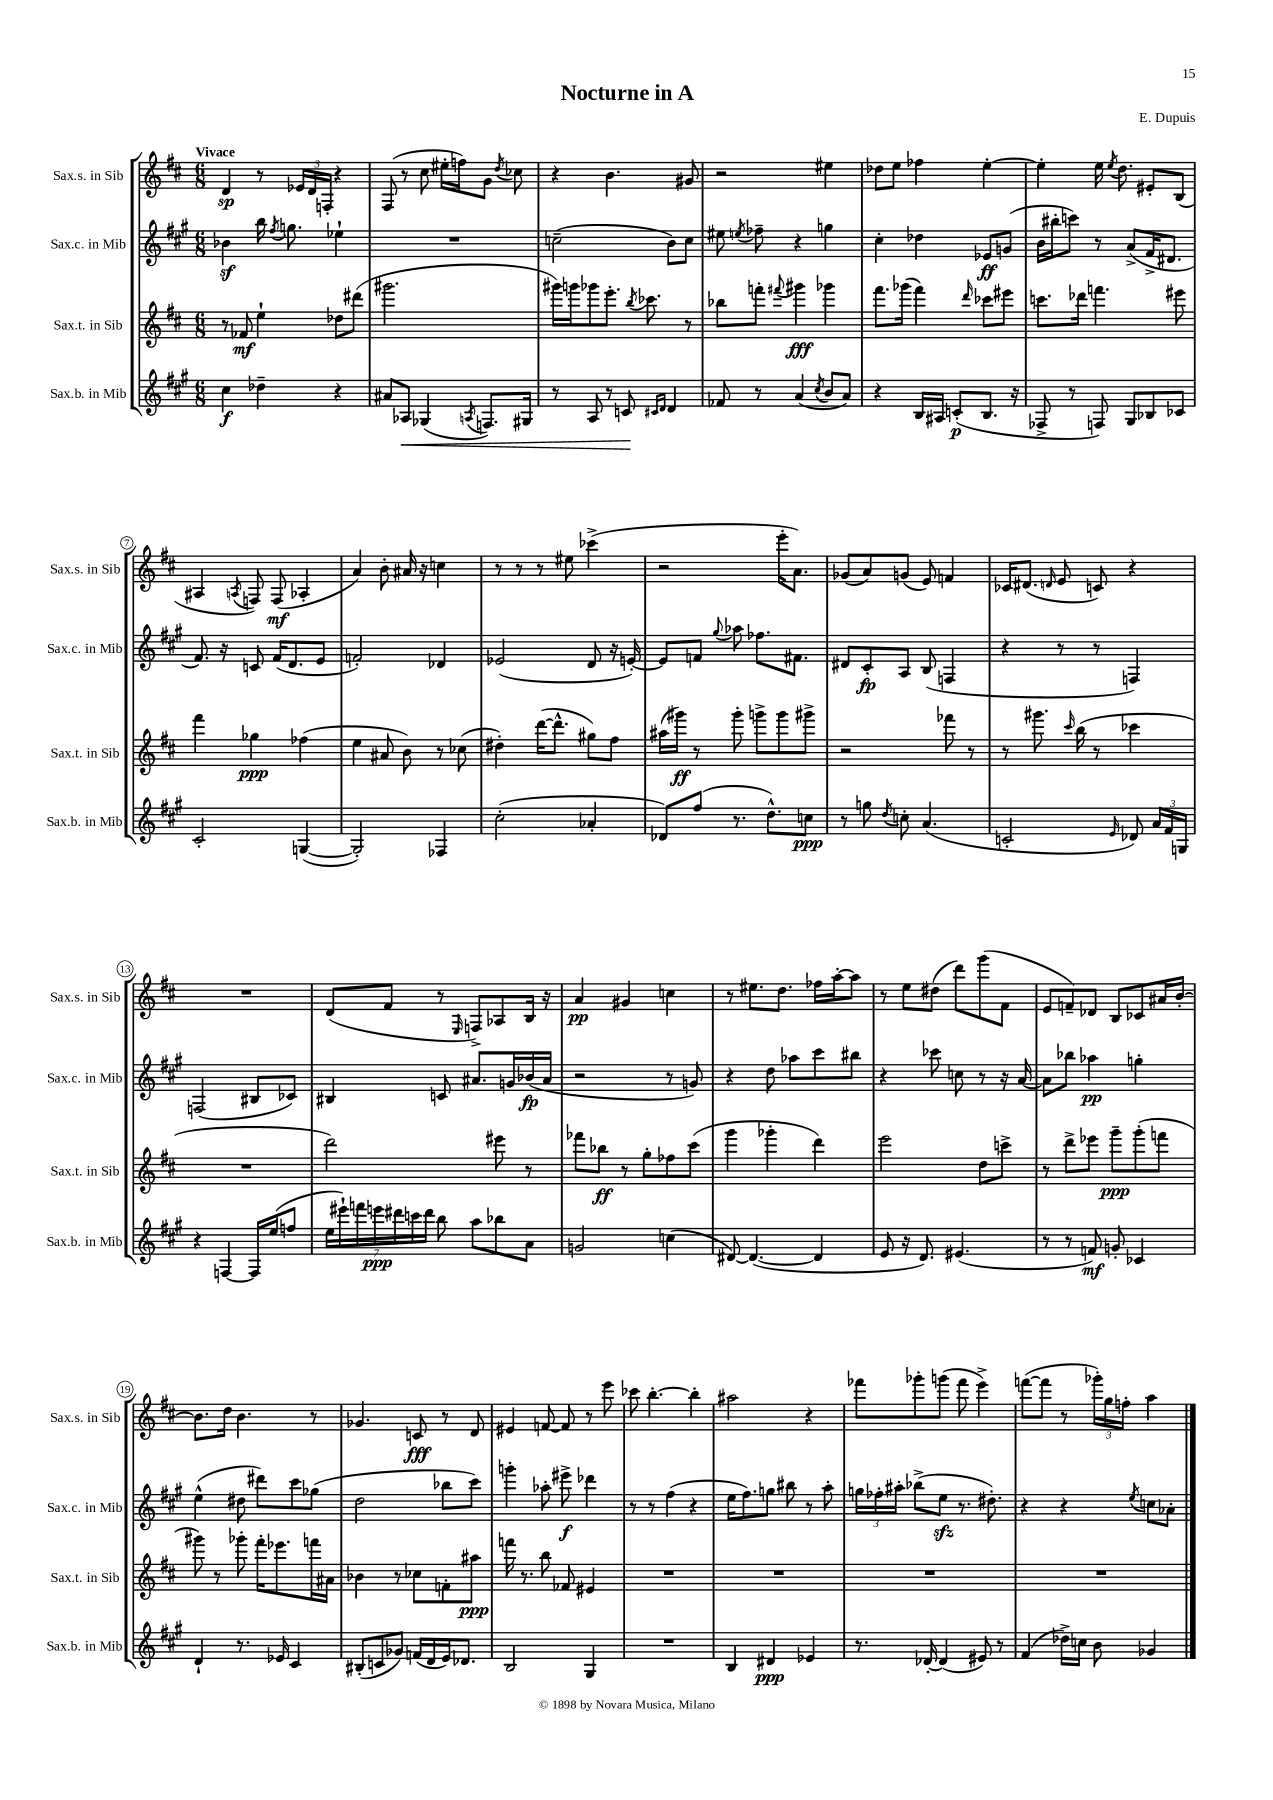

**kern	**kern	**kern	**kern
*staff4	*staff3	*staff2	*staff1
*clefG2	*clefG2	*clefG2	*clefG2
*k[f#c#g#]	*k[f#c#]	*k[f#c#g#]	*k[f#c#]
*M6/8	*M6/8	*M6/8	*M6/8
4cc#\	8r	4b-\	4d/
.	8f-/	.	.
4dd-~\	4ee`\	16bb\	8r
.	.	8qff#/	.
.	.	8.gg\	.
.	.	.	24e-/LL
.	.	.	24d/
.	.	.	24F'/JJ
4r	8dd-\L	4ee-`\	4r
.	(8ddd#\J	.	.
=	=	=	=
8a#/L	2.ggg#\	2.r	(8F#/
8A-/J	.	.	8r
(4G-/	.	.	8cc#\
.	.	.	16ee#'\LL
.	.	.	16ff\J)
8qA/	.	.	.
8.F/L)	.	.	8g\J
.	.	.	8qdd/
.	.	.	8cc-\
16G#/Jk	.	.	.
=	=	=	=
8r	16ggg#\LL)	(2cc~\	4r
.	16ggg\J	.	.
8A/	8ggg-\	.	.
8r	8.eee'\J	.	4.b\
8c/	.	.	.
.	8qbb/	.	.
.	8.ccc-\	.	.
16qqc#/LL	.	.	.
16qqd/JJ	.	.	.
4d/	.	8b\L)	.
.	8r	8cc\J	8g#/
=	=	=	=
8f-/	8bb-\L	8ee#\	2r
.	.	8qee/	.
8r	8fff'\J	8ff-~\	.
.	8qqfff#/	.	.
(4a/	4ggg#\	4r	.
8qcc#/	.	.	.
8b/L	4ggg-\	4gg\	4ee#\
8a/J)	.	.	.
=	=	=	=
4r	8.fff#\L	4cc#'\	8dd-\L
.	.	.	8ee\J
.	(16ggg-\Jk	.	.
16B/LL	4fff#\)	4dd-\	4ff-\
16A#/JJ	.	.	.
(8c'/L	.	.	.
.	16qqddd/	.	.
8.B/J	8ccc-\L	8e-/L	[4ee'\
.	8eee#\J	(8g/J	.
16r	.	.	.
=	=	=	=
8F-^/	8.ccc\L	16b\LL	4ee'\]
.	.	16bb#'\J	.
8r	.	8ccc\J)	.
.	16ddd-\Jk	.	.
8F/)	4.fff\	8r	16ee\
.	.	.	8qee/
.	.	.	8.dd\
8G#/L	.	(8a^/L	.
8B-/	.	16f#^/K	8e#'/L
.	.	8.d#/J	.
8c-/J	8eee#\	.	(8B/J
=	=	=	=
2c#'/	4fff#\	8.f#/)	4A#/
.	.	16r	.
.	.	.	8qA/
.	4gg-\	8c/	8F/)
.	.	(16f#/LK	(8F/
.	.	8.d/	.
([4G/	(4ff-\	.	4A-'/
.	.	8e/J	.
=	=	=	=
2G'/])	4ee\	2f'/)	4a/)
.	8a#/	.	8b'\
.	8b\)	.	16a#/
.	.	.	16r
4F-/	8r	4d-/	4cc\
.	(8cc-\	.	.
=	=	=	=
(2cc#'\	4dd#'\)	(2e-/	8r
.	.	.	8r
.	([16ddd\LK	.	8r
.	8.ddd^^\]J	.	.
.	.	.	8ee#\
4a-'/	8gg#\L)	8d/	(4ccc-^\
.	8ff#\J	16r	.
.	.	[16e'/)	.
=	=	=	=
8d-/L)	(16aa#\LL	8e/]L	2r
.	16ggg#\JJ)	.	.
(8ff#/J	8r	8f/J	.
.	.	8qqgg#/	.
8.r	8ggg#'\	8aa-\	.
.	8ggg^\L	8.ff-\L	.
8.dd^^\L)	.	.	.
.	8ggg\	.	16eee'\LK
.	.	8.f#\J	8.a\J)
8cc\J	8ggg#^\J	.	.
=	=	=	=
8r	2r	8d#/L	(8g-/L
8gg\	.	8c#'/	8a/)
8qdd/	.	.	.
8cc'\	.	8A/J	(8g/J
(4.a/	.	(8B/	8e/)
.	8fff-\	4F/	4f/
.	8r	.	.
=	=	=	=
2c'/	8r	4r	16c-/LK
.	.	.	(8.d#/J
.	8.ggg#\	.	.
.	.	.	16qqd/
.	.	8r	8e/
.	16qqccc#/	.	.
.	(16bb\	.	.
.	8r	8r	8c/)
16qqe/	.	.	.
8d-/)	4ccc-\	4F/)	4r
24a/LL	.	.	.
24f#/	.	.	.
24G/JJ	.	.	.
=	=	=	=
4r	2.r	(2F/	2.r
[4F/	.	.	.
16F/]LL	.	8B#/L	.
(16ee/J	.	.	.
8ff/J	.	8c-/J)	.
=	=	=	=
28ee\LL	2ddd\)	4B#/	(8d/L
28eee#`\)	.	.	.
28fff\	.	.	.
28eee\	.	.	.
.	.	.	8f#/J
28ddd#\	.	.	.
28ccc\	.	.	.
28ddd#\JJ	.	.	.
8bb\	.	8c/	8r
.	.	.	16qqE/
8aa\L	.	8.a#/L	8F^/L)
8bb-\	8eee#\	.	8A-/
.	.	16g/L	.
8a\J	8r	(16b-/	16B/Jk
.	.	16a#/JJ	16r
=	=	=	=
2g/	8fff-\L	2r	4a/
.	8bb-\J	.	.
.	8r	.	4g#/
.	8gg'\L	.	.
(4cc\	8ff-\	8r	4cc\
.	(8ccc#\J	8g/)	.
=	=	=	=
[8d#/)	4ggg\	4r	8r
(4.d#/_	.	.	8.ee#\L
.	4ggg-'\	8dd\	.
.	.	.	8.dd\J
.	.	8aa-\L	.
4d#/]	4ddd\)	8ccc#\	16ff-\LL
.	.	.	[16aa'\J
.	.	8bb#\J	8aa\]J
=	=	=	=
8e/	2eee\	4r	8r
16r	.	.	8ee\L
8.d/)	.	.	.
.	.	8ccc-\	(8dd#\J
(4.e#/	.	8cc\	8ddd\L)
.	8dd\L	8r	(8ggg\
.	8ccc^\J	16r	8f#\J
.	.	[16a/	.
=	=	=	=
8r	8r	8a\]L	8e/L
8r	8ddd^\L	8bb-\J	8f~/)
8f/)	8eee-\J	4aa-\	8d-/J
8g'/	8ggg~\L	.	8B/L
4c-/	(8ggg'\	4gg'\	8c-/
.	8fff\J	.	16a#/L
.	.	.	[16b'/JJ
=	=	=	=
4d`/	8ggg#\)	(4ee^^\	8.b\]L
.	8r	.	.
.	.	.	16dd\Jk
8.r	8ggg-'\	8dd#\	4.b\
.	16fff#'\LK	8ddd#\L)	.
16e-/	8.eee-\	.	.
4c#/	.	8ccc#\	.
.	16fff\L	(8gg-\J	8r
.	16a#\JJ	.	.
=	=	=	=
(8B#'/L	4b-\	2dd\	4.g-/
8c/	.	.	.
8g-/J)	8r	.	.
(16f/LL	8cc-\L	.	8c/
16d/	.	.	.
16e/J)	8f'\	8bb-\L	8r
8.d-/J	.	.	.
.	8aa#\J	8ccc#\J)	8d/
=	=	=	=
2B/	16fff\	4ggg'\	4e#/
.	8.r	.	.
.	8bb\	8aa-'\	[8f/
.	8f-/	8eee#^\	8f/]
4G#/	4e#/	4ddd-\	8r
.	.	.	8eee\
=	=	=	=
2.r	2.r	8r	8ccc-\
.	.	8r	[4.bb'\
.	.	(4ff#\	.
.	.	4r	4bb'\]
=	=	=	=
4B/	2.r	16ee\LK	2aa#\
.	.	8.ff#\)	.
4d#/	.	8gg\J	.
.	.	8bb#\	.
4e-/	.	8r	4r
.	.	8aa'\	.
=	=	=	=
8.r	2.r	24gg\LL	8fff-\L
.	.	24ff-'\	.
.	.	24aa#'\JJ	.
.	.	(8bb-^\L	8ggg-'\
[16d-'/	.	.	.
(4d-/]	.	8ee\J	(8ggg\J
.	.	8.r	8fff-\
8e#/)	.	.	4eee^\)
.	.	8.dd#'\)	.
8r	.	.	.
=	=	=	=
(4f#/	2.r	4r	([8fff\L
.	.	.	8fff\]J
16dd-^\LL)	.	4r	8r
16cc\JJ	.	.	.
8b\	.	.	24ggg-'\LL)
.	.	.	24gg\
.	.	.	24ff'\JJ
.	.	8qee/	.
4g-/	.	8cc\L	4aa\
.	.	8a-'\J	.
==	==	==	==
*-	*-	*-	*-
